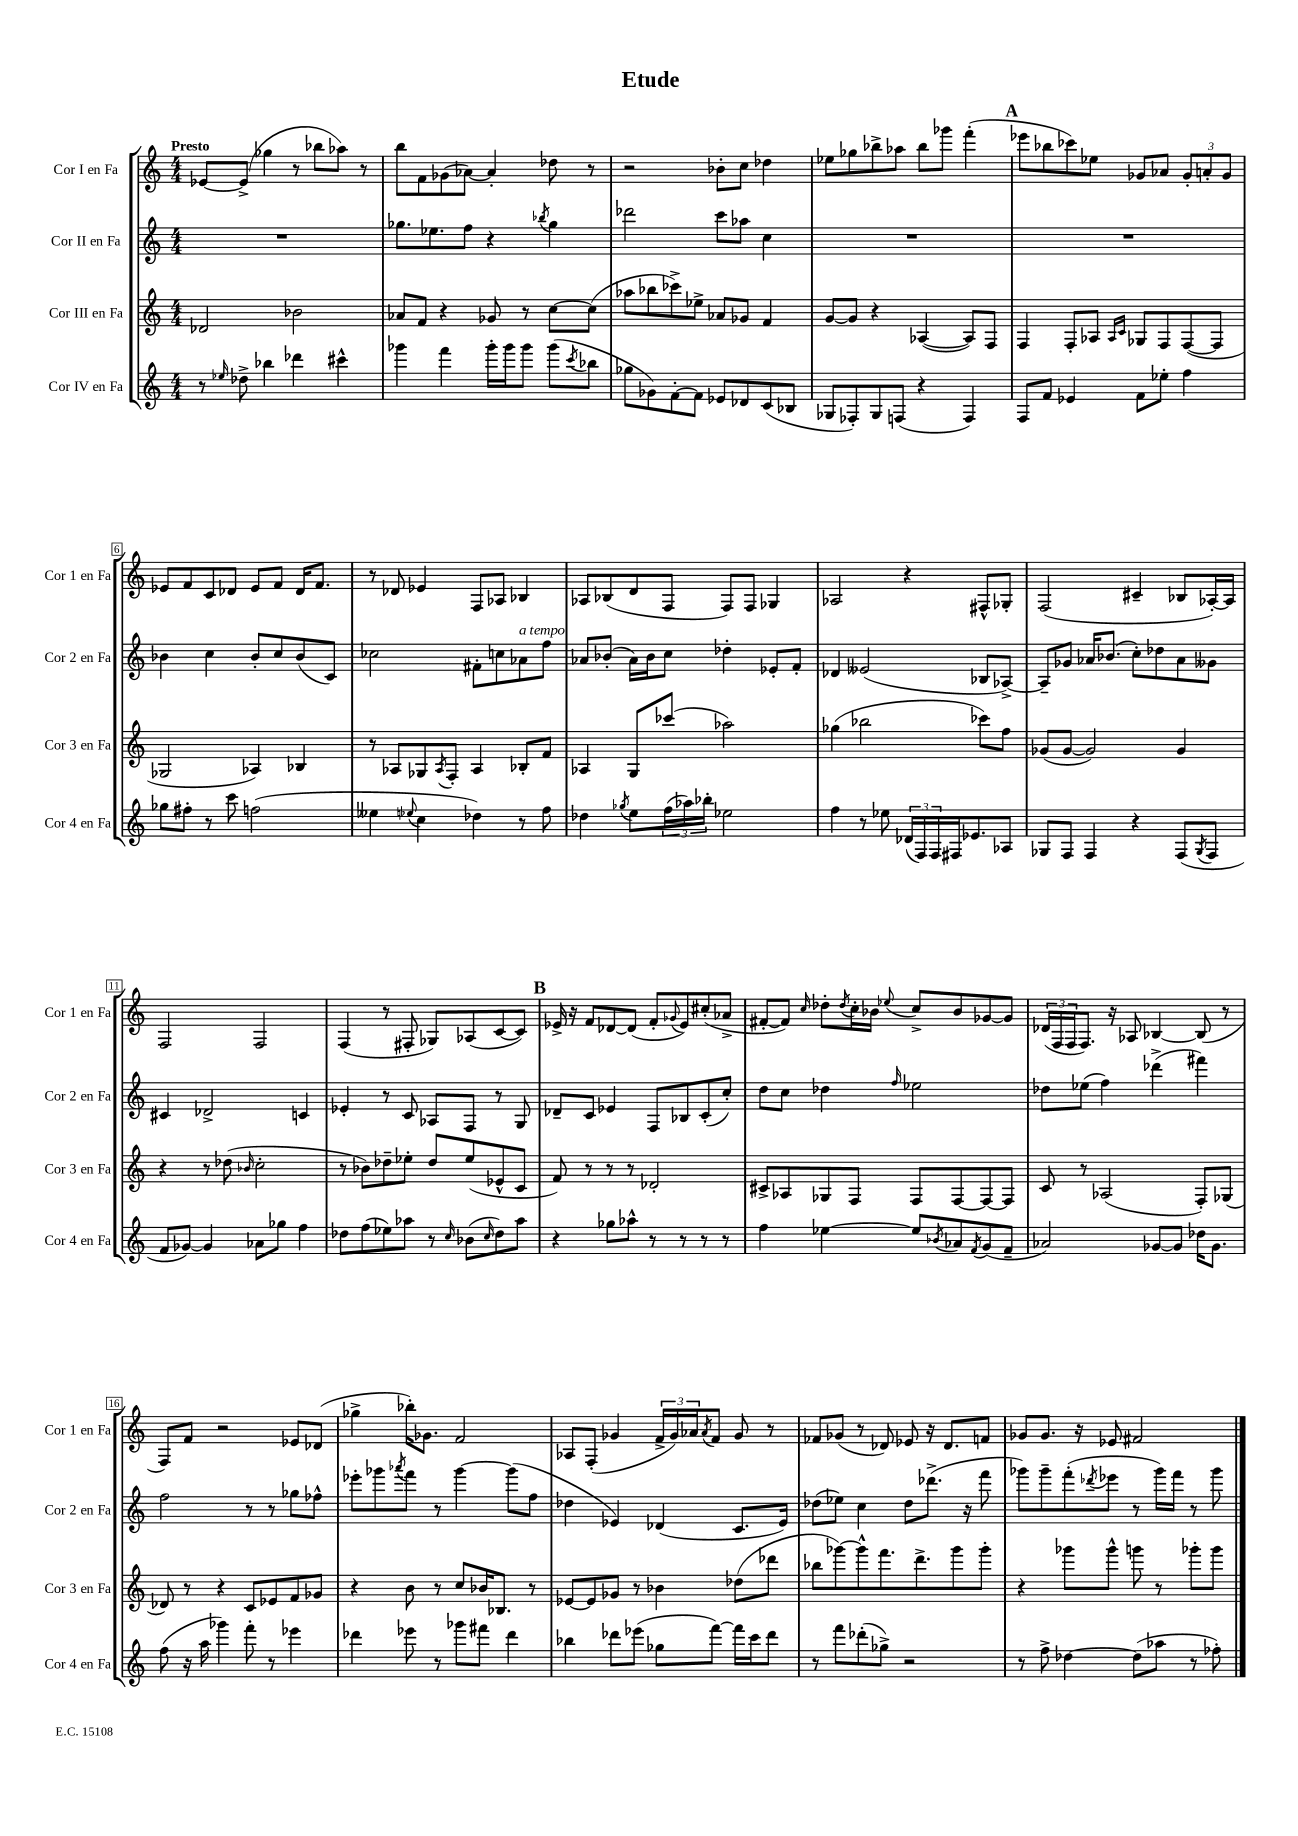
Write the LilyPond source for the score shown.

\header { title = "Etude" }
<<
\new StaffGroup <<
\new Staff = "s0" \with { instrumentName = "Cor I en Fa" shortInstrumentName = "Cor 1 en Fa" } {
    \clef treble \key c \major \numericTimeSignature \time 4/4 \tempo "Presto"
    ees'8~ ees'8->( ges''4 r8 bes''8 aes''8) r8 |
    b''8 f'8 ges'8( aes'8~) aes'4-. des''8 r8 |
    r2 bes'8-. c''8 des''4 |
    ees''8 ges''8 bes''8-> aes''8 bes''8 ges'''8 f'''4-.( |
    \mark \markup { \bold "A" } ees'''8 bes''8 ces'''8) ees''8 ges'8 aes'8 \tuplet 3/2 { ges'8-. a'8-. ges'8 } |
    ees'8 f'8 c'8 des'8 ees'8 f'8 des'16 f'8. |
    r8 des'8 ees'4 f8 aes8 bes4 |
    aes8 bes8( d'8 f8 f8) f8 ges4 |
    aes2 r4 fis8-^ ges8-. |
    f2( cis'4-- bes8 aes16~-.) aes16 |
    f2 f2 |
    f4( r8 fis8-. ges8) aes8( c'8~ c'8) |
    \mark \markup { \bold "B" } ees'16-> r16 f'8 des'8~ des'8( f'8-. \appoggiatura { ges'8 } ees'8) cis''8-.( aes'8-> |
    fis'8~-. fis'8) \grace { c''16 } des''8-. \acciaccatura { des''8 } c''16-. bes'16 \appoggiatura { ees''8 } c''8-> bes'8 ges'8~ ges'8 |
    \tuplet 3/2 { des'16( f16 f16 } f8.) r16 aes8 bes4~ bes8( r8 |
    f8) f'8 r2 ees'8 des'8( |
    ges''4-> bes''16-.) ges'8. f'2 |
    aes8 f8-.( ges'4 \tuplet 3/2 { f'16-> ges'16) aes'16 } \acciaccatura { aes'8 } f'8 ges'8 r8 |
    fes'8 ges'8( r8 des'8) ees'8 r16 des'8. f'8 |
    ges'8 ges'8. r16 ees'8 fis'2 \bar "|." |
}
\new Staff = "s1" \with { instrumentName = "Cor II en Fa" shortInstrumentName = "Cor 2 en Fa" } {
    \clef treble \key c \major \numericTimeSignature \time 4/4
    R1 |
    ges''8. ees''8. f''8 r4 \acciaccatura { bes''8 } ges''4 |
    des'''2 c'''8 aes''8 c''4 |
    R1 |
    \mark \markup { \bold "A" } R1 |
    bes'4 c''4 bes'8-. c''8 bes'8( c'8) |
    ces''2 fis'8-. c''8 aes'8^\markup { \italic "a tempo" } f''8 |
    aes'8 bes'8-.( aes'16) bes'16 c''8 des''4-. ees'8-. f'8-. |
    des'4 eeses'2( bes8 aes8~->) |
    aes8-- ges'8 aes'16 bes'8.( c''8-.) des''8 aes'8 geses'8 |
    cis'4 des'2-> c'4 |
    ees'4-. r8 c'8 aes8 f8 r8 g8 |
    \mark \markup { \bold "B" } des'8-- c'8 ees'4 f8 bes8 c'8-.( c''8-.) |
    d''8 c''8 des''4 \grace { f''16 } ees''2 |
    des''8 ees''8( f''4) des'''4->( fis'''4) |
    f''2 r8 r8 ges''8 fes''8-^ |
    ees'''8-. ges'''8 \acciaccatura { aes'''8 } f'''8 r8 ges'''4~ ges'''8( f''8 |
    des''4 ees'4) des'4( c'8. ees'16) |
    des''8( ees''8) c''4 des''8 des'''8.->( r16 f'''8 |
    ges'''8) ges'''8-- f'''8-.( \acciaccatura { des'''8 } ees'''8 r8 ges'''16) f'''16 r8 ges'''8 \bar "|." |
}
\new Staff = "s2" \with { instrumentName = "Cor III en Fa" shortInstrumentName = "Cor 3 en Fa" } {
    \clef treble \key c \major \numericTimeSignature \time 4/4
    des'2 bes'2 |
    aes'8 f'8 r4 ges'8 r8 c''8~ c''8( |
    aes''8 bes''8 ces'''8->) ees''8-> aes'8 ges'8 f'4 |
    g'8~ g'8 r4 aes4~( aes8) f8 |
    \mark \markup { \bold "A" } f4 f8-. aes8 \grace { aes16 c'16 } ges8 f8 f8~( f8 |
    ges2 aes4) bes4 |
    r8 aes8 ges8 \acciaccatura { aes8 } f8-. aes4 bes8-. f'8 |
    aes4 g8 ces'''8( aes''2) |
    ges''4( bes''2 ces'''8) f''8 |
    ges'8( ges'8~ ges'2) ges'4 |
    r4 r8 des''8( \grace { bes'16 } c''2-. |
    r8 bes'8) des''8-- ees''8-. des''8 ees''8( ees'8-^ c'8 |
    \mark \markup { \bold "B" } f'8) r8 r8 r8 des'2-. |
    cis'8-> aes8 ges8 f8 f8 f8~ f8~ f8 |
    c'8 r8 aes2( f8-.) ges8( |
    des'8) r8 r4 c'8 ees'8 f'8 ges'8 |
    r4 b'8 r8 c''8 bes'16 bes8. r8 |
    ees'8~ ees'8 ges'8 r8 bes'4 des''8( des'''8 |
    bes''8 ges'''8~) ges'''8-^ f'''8. d'''8.-> ges'''8 ges'''8-. |
    r4 ges'''8 ges'''8-^ g'''8 r8 ges'''8-. ges'''8 \bar "|." |
}
\new Staff = "s3" \with { instrumentName = "Cor IV en Fa" shortInstrumentName = "Cor 4 en Fa" } {
    \clef treble \key c \major \numericTimeSignature \time 4/4
    r8 \grace { ees''16 } des''8-> bes''4 des'''4 cis'''4-^ |
    ges'''4 f'''4 ges'''16-. ges'''16 ges'''8 ges'''8( \acciaccatura { c'''8 } bes''8 |
    ges''8 ges'8) f'8~-. f'8 ees'8 des'8 c'8( bes8 |
    ges8 fes8-.) ges8 f8( r4 f4) |
    \mark \markup { \bold "A" } f8 f'8 ees'4 f'8 ees''8-. f''4 |
    ges''8 fis''8-. r8 c'''8 f''2( |
    eeses''4 \appoggiatura { ees''8 } c''4 des''4) r8 f''8 |
    des''4 \acciaccatura { ges''8 } e''8 \tuplet 3/2 { f''16( aes''16) bes''16-. } ees''2 |
    f''4 r8 ees''8 \tuplet 3/2 { des'16( f16) f16 } fis16 ees'8. aes8 |
    ges8 f8 f4 r4 f8( \acciaccatura { ges8 } f8 |
    f'8 ges'8~) ges'4 aes'8 ges''8 f''4 |
    des''8 f''8( ees''8) aes''8 r8 \grace { c''16 } bes'8( \grace { c''16 } des''8) aes''8 |
    \mark \markup { \bold "B" } r4 ges''8 aes''8-^ r8 r8 r8 r8 |
    f''4 ees''4~ ees''8 \acciaccatura { bes'8 } aes'8 \acciaccatura { f'8 } g'8( f'8-- |
    aes'2) ges'8~ ges'8 des''16 ges'8. |
    f''8( r16 a''16 ges'''4) f'''8-. r8 ees'''4 |
    des'''4 ees'''8 r8 ges'''8 fis'''8 des'''4 |
    bes''4 des'''8 ees'''8( ges''8 f'''8~) f'''16 c'''16 des'''8 |
    r8 f'''8 des'''8-.( ges''8->) r2 |
    r8 f''8-> des''4~ des''8( aes''8 r8 fes''8-.) \bar "|." |
}
>>
>>
\layout { \context { \Score \override BarNumber.stencil = #(make-stencil-boxer 0.1 0.3 ly:text-interface::print) } }
